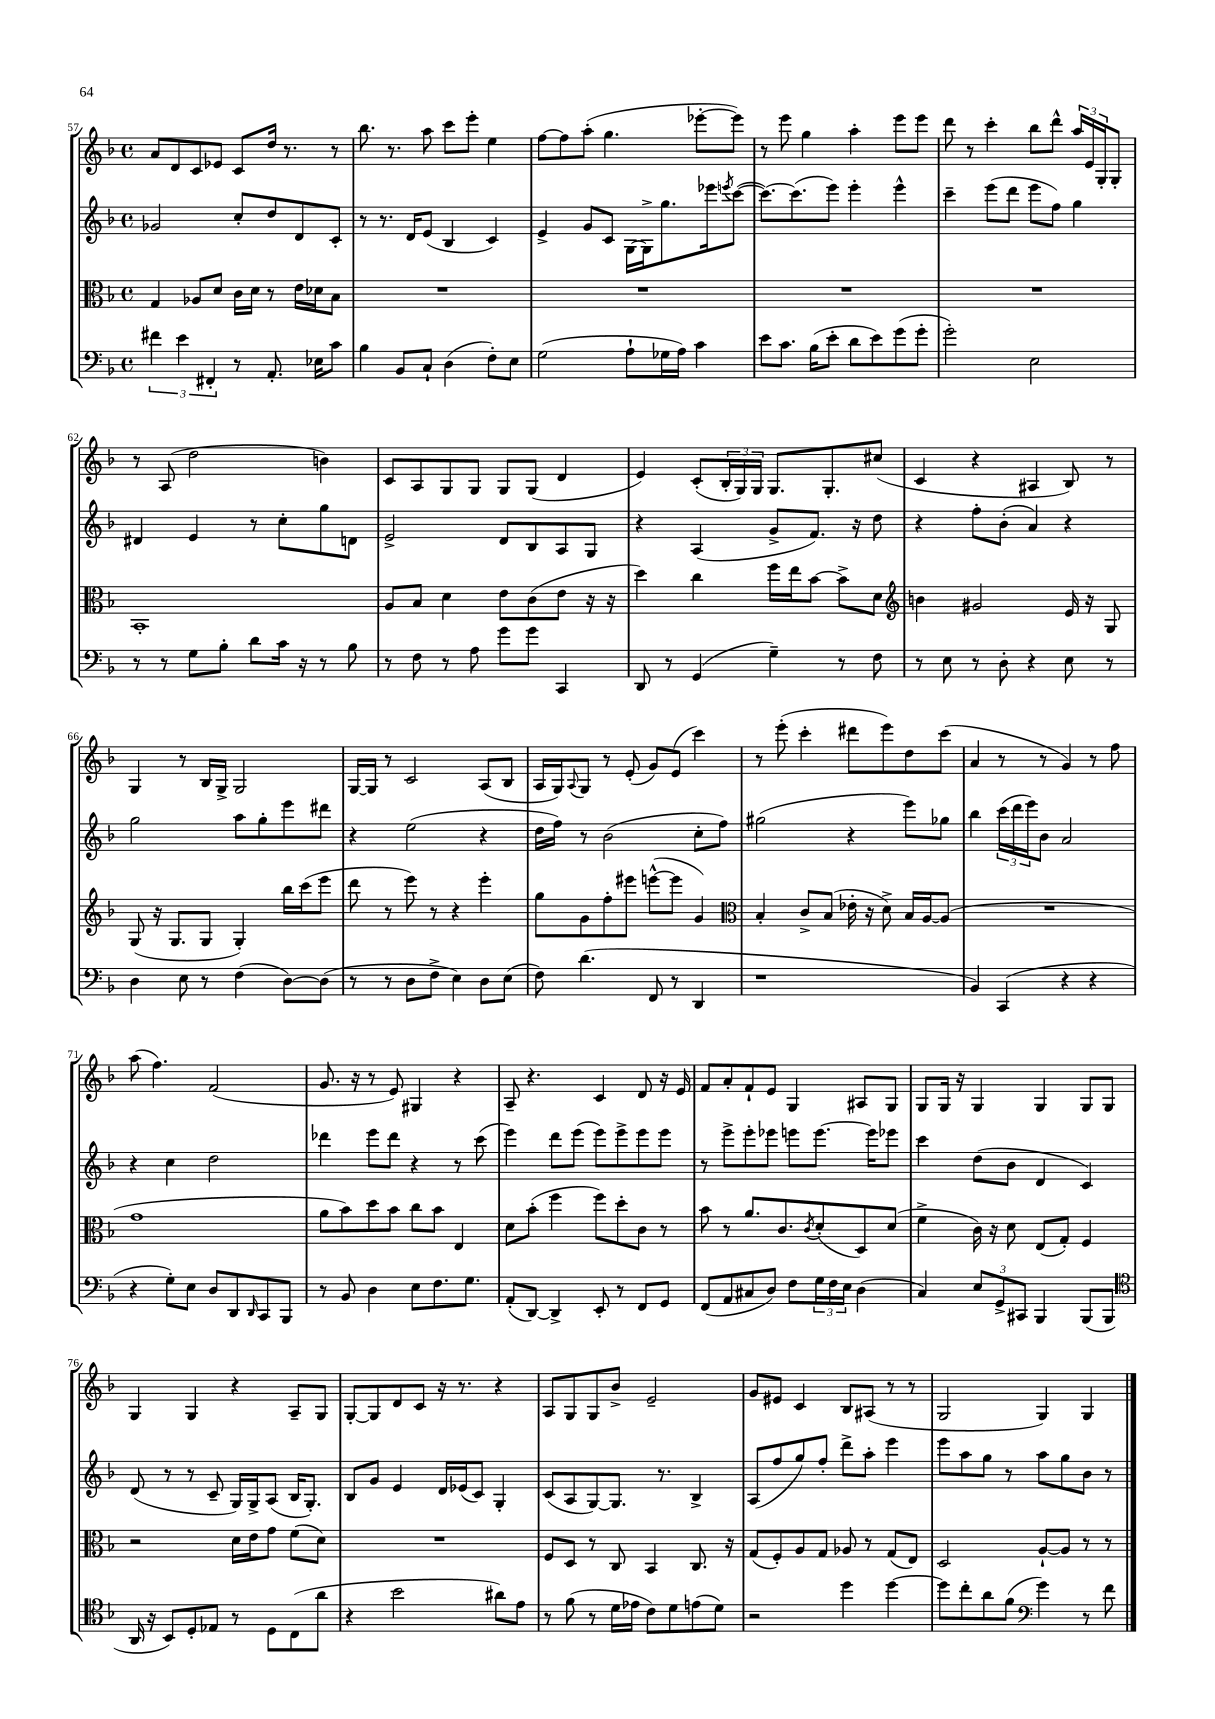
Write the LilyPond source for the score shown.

<<
\new StaffGroup <<
\new Staff = "s0" {
    \clef treble \key f \major \defaultTimeSignature \time 4/4
    a'8 d'8 c'8 ees'8 c'8 d''16 r8. r8 |
    bes''8. r8. a''8 c'''8 e'''8-. e''4 |
    f''8~ f''8 a''8-.( g''4. ees'''8~-. ees'''8) |
    r8 e'''8 g''4 a''4-. e'''8 e'''8 |
    d'''8 r8 c'''4-. bes''8 d'''8-^ \tuplet 3/2 { a''16 e'16 g16-. } g8-. |
    r8 a8( d''2 b'4) |
    c'8 a8 g8 g8 g8 g8( d'4 |
    e'4) c'8-.( \tuplet 3/2 { bes16-. g16) g16 } g8. g8.-. cis''8( |
    c'4 r4 ais4 bes8) r8 |
    g4 r8 bes16 g16-> g2 |
    g16~ g16 r8 c'2 a8( bes8 |
    a16 g16) \appoggiatura { a8 } g8 r8 e'8-.( g'8) e'8( c'''4) |
    r8 e'''8-.( c'''4-. dis'''8 e'''8) d''8 c'''8( |
    a'4 r8 r8 g'4) r8 f''8 |
    a''8( f''4.) f'2( |
    g'8. r16 r8 e'8) gis4 r4 |
    a8-- r4. c'4 d'8 r16 e'16 |
    f'8 a'8-. f'8-! e'8 g4 ais8 g8 |
    g8 g16 r16 g4 g4 g8 g8 |
    g4 g4 r4 a8-- g8 |
    g8~-. g8 d'8 c'8 r16 r8. r4 |
    a8 g8 g8 bes'8-> e'2-- |
    g'8 eis'8 c'4 bes8 ais8( r8 r8 |
    g2 g4) g4 \bar "|." |
}
\new Staff = "s1" {
    \clef treble \key f \major \defaultTimeSignature \time 4/4
    ges'2 c''8-. d''8 d'8 c'8-. |
    r8 r8. d'16 e'8( bes4 c'4) |
    e'4-> g'8 c'8 g16~ g16-> g''8. ees'''16 \acciaccatura { e'''8 } c'''8~( |
    c'''8.~) c'''8.( e'''8) e'''4-. e'''4-^ |
    c'''4-- e'''8( d'''8 e'''8 f''8) g''4 |
    dis'4 e'4 r8 c''8-. g''8 d'8 |
    e'2-> d'8 bes8 a8 g8 |
    r4 a4( g'8-> f'8.) r16 d''8 |
    r4 f''8-. bes'8-.( a'4) r4 |
    g''2 a''8 g''8-. e'''8 dis'''8 |
    r4 e''2( r4 |
    d''16 f''16) r8 bes'2( c''8-. f''8) |
    gis''2( r4 e'''8) ges''8 |
    bes''4 \tuplet 3/2 { c'''16( d'''16 e'''16) } bes'8 a'2 |
    r4 c''4 d''2 |
    des'''4 e'''8 des'''8 r4 r8 c'''8( |
    e'''4) d'''8 e'''8( e'''8) e'''8-> e'''8 e'''8 |
    r8 e'''8-> e'''8-. ees'''8 e'''8 e'''8.~ e'''16 ees'''8 |
    c'''4 d''8( bes'8 d'4 c'4) |
    d'8( r8 r8 c'8-- g16) g16-> a8( bes16 g8.-.) |
    bes8 g'8 e'4 d'16 ees'16( c'8) g4-. |
    c'8( a8 g8~) g8. r8. bes4-> |
    a8( f''8 g''8) f''8-. d'''8-> a''8-. e'''4 |
    e'''8 a''8 g''8 r8 a''8 g''8 bes'8 r8 \bar "|." |
}
\new Staff = "s2" {
    \clef alto \key f \major \defaultTimeSignature \time 4/4
    g4 aes8 d'8 c'16 d'16 r8 e'16 des'16 bes8 |
    R1 |
    R1 |
    R1 |
    R1 |
    bes,1-. |
    a8 bes8 d'4 e'8 c'8( e'8 r16 r16 |
    d''4) c''4 f''16 e''16 bes'8~ bes'8-> d'8 |
    \clef treble b'4 gis'2 e'16 r16 g8 |
    g8( r16 g8. g8 g4-.) bes''16 c'''16( e'''8 |
    d'''8 r8 e'''8) r8 r4 e'''4-. |
    g''8 g'8 f''8-. eis'''8 e'''8~-^( e'''8 g'4) |
    \clef alto bes4-. c'8-> bes8( ees'16-. r16 d'8->) bes16 a16~ a8( |
    R1 |
    g'1 |
    a'8 bes'8) d''8 bes'8 c''8 bes'8 e4 |
    d'8 bes'8-.( f''4 f''8) d''8-. c'8 r8 |
    bes'8 r8 a'8. c'8. \acciaccatura { c'8 } d'8-.( d8) d'8( |
    f'4-> c'16) r16 d'8 e8( g8-.) f4 |
    r2 d'16 e'16 g'8 f'8( d'8) |
    R1 |
    f8 d8 r8 c8 bes,4 c8. r16 |
    g8( f8-.) a8 g8 aes8 r8 g8( e8) |
    d2 a8~-! a8 r8 r8 \bar "|." |
}
\new Staff = "s3" {
    \clef bass \key f \major \defaultTimeSignature \time 4/4
    \tuplet 3/2 { fis'4 e'4 fis,4-. } r8 a,8.-. ees16 c'8 |
    bes4 bes,8 c8-! d4( f8-.) e8 |
    g2( a8-! ges16 a16) c'4 |
    e'8 c'8. bes16( e'8-. d'8 e'8) g'8( g'8-. |
    g'2-.) e2 |
    r8 r8 g8 bes8-. d'8 c'16 r16 r8 bes8 |
    r8 f8 r8 a8 g'8 g'8 c,4 |
    d,8 r8 g,4( g4--) r8 f8 |
    r8 e8 r8 d8-. r4 e8 r8 |
    d4 e8 r8 f4( d8~) d8( |
    r8 r8 d8 f8-> e4) d8 e8( |
    f8) d'4.( f,8 r8 d,4 |
    r1 |
    bes,4) c,4( r4 r4 |
    r4 g8-.) e8 d8 d,8 \grace { d,16 } c,8 bes,,8 |
    r8 bes,8 d4 e8 f8. g8. |
    a,8-.( d,8~) d,4-> e,8-. r8 f,8 g,8 |
    f,8( a,8 cis8 d8) f8 \tuplet 3/2 { g16 f16 e16 } d4( |
    c4) \tuplet 3/2 { e8 g,8-> cis,8 } bes,,4 bes,,8( bes,,8 |
    \clef tenor a,16 r16 bes,8) d8-. ees8 r8 d8 c8( a'8 |
    r4 bes'2 ais'8) e'8 |
    r8 f'8( r8 d'16 ees'16 c'8) d'8 e'8( d'8) |
    r2 d''4 d''4~ |
    d''8 c''8-. a'8 f'8( \clef bass g'4) r8 f'8 \bar "|." |
}
>>
>>
\layout { \context { \Score currentBarNumber = #57 } }
